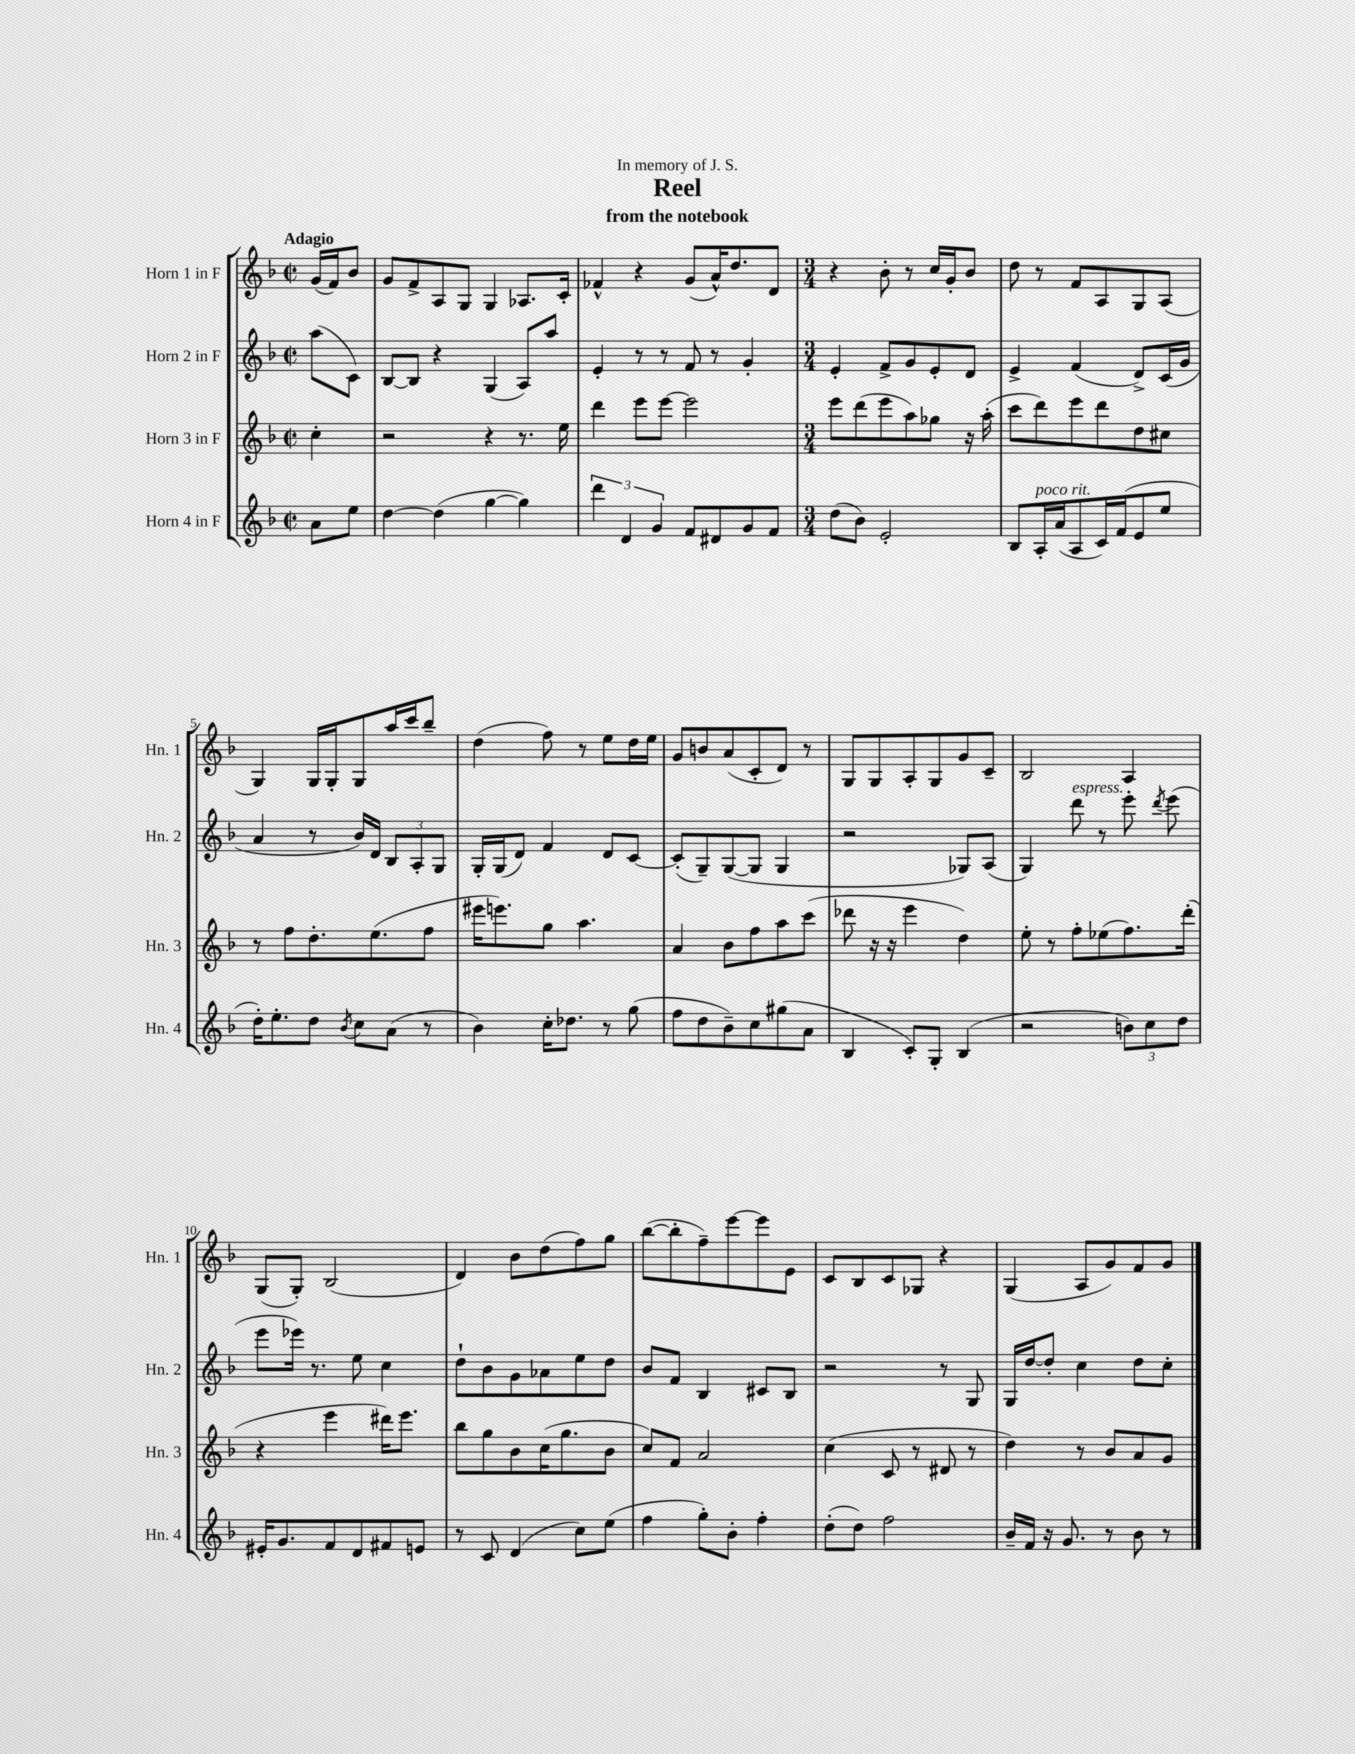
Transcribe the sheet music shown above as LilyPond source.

\header { title = "Reel" subtitle = "from the notebook" dedication = "In memory of J. S." }
<<
\new StaffGroup <<
\new Staff = "s0" \with { instrumentName = "Horn 1 in F" shortInstrumentName = "Hn. 1" } {
    \clef treble \key f \major \defaultTimeSignature \time 2/2 \partial 4 \tempo "Adagio"
    \autoBeamOff g'16[( f'16) bes'8] |
    g'8[ f'8-> a8 g8] g4 aes8.[ c'16]-. |
    fes'4-^ r4 g'8[( a'16-^) d''8. d'8] |
    \numericTimeSignature \time 3/4 r4 bes'8-. r8 c''16[ g'16-. bes'8] |
    d''8 r8 f'8[ a8 g8 a8]( |
    g4) g16[ g16-. g8 a''16 c'''16 bes''8]-- |
    d''4( f''8) r8 e''8[ d''16 e''16] |
    g'8[ b'8 a'8( c'8-. d'8]) r8 |
    g8[ g8 a8-. g8 g'8 c'8]-- |
    bes2 a4 |
    g8[( g8]-.) bes2( |
    d'4) bes'8[ d''8( f''8) g''8] |
    bes''8[~( bes''8-. f''8--) e'''8~ e'''8 e'8] |
    c'8[ bes8 c'8 ges8] r4 |
    g4( a8[ g'8) f'8 g'8] \bar "|." |
}
\new Staff = "s1" \with { instrumentName = "Horn 2 in F" shortInstrumentName = "Hn. 2" } {
    \clef treble \key f \major \defaultTimeSignature \time 2/2 \partial 4
    \autoBeamOff a''8[( c'8]) |
    bes8[~ bes8] r4 g4( a8[) a''8] |
    e'4-. r8 r8 f'8 r8 g'4-. |
    \numericTimeSignature \time 3/4 e'4-. f'8[-> g'8 e'8-. d'8] |
    e'4-> f'4( d'8[->) c'16( g'16] |
    a'4 r8 bes'16[) d'16] \tuplet 3/2 { bes8[ a8-. g8] } |
    g16[-. g16( d'8]) f'4 d'8[ c'8]~ |
    c'8[-.( g8--) g8~( g8] g4 |
    r2 ges8[) a8]( |
    g4) d'''8^\markup { \italic "espress." } r8 e'''8-. \acciaccatura { d'''8 } e'''8( |
    e'''8[ ees'''16]) r8. e''8 c''4 |
    d''8[-! bes'8 g'8 aes'8 e''8 d''8] |
    bes'8[ f'8] bes4 cis'8[ bes8] |
    r2 r8 g8 |
    g16[ d''16~ d''8]-. c''4 d''8[ c''8]-. \bar "|." |
}
\new Staff = "s2" \with { instrumentName = "Horn 3 in F" shortInstrumentName = "Hn. 3" } {
    \clef treble \key f \major \defaultTimeSignature \time 2/2 \partial 4
    \autoBeamOff c''4-. |
    r2 r4 r8. e''16 |
    d'''4 e'''8[ e'''8]~ e'''2 |
    \numericTimeSignature \time 3/4 e'''8[ d'''8( e'''8 a''8) ges''8] r16 a''16-.( |
    c'''8[ d'''8) e'''8 d'''8 d''8 cis''8] |
    r8 f''8[ d''8.-. e''8.( f''8] |
    eis'''16[ e'''8.) g''8] a''4. |
    a'4 bes'8[ f''8 a''8 c'''8]( |
    des'''8 r16 r16 e'''4 d''4) |
    e''8-. r8 f''8[-. ees''8( f''8.) d'''16]-.( |
    r4 e'''4 dis'''16[) e'''8.] |
    bes''8[ g''8 bes'8 c''16( g''8. bes'8] |
    c''8[) f'8] a'2 |
    c''4( c'8 r8 dis'8 r8 |
    d''4) r8 bes'8[ a'8 g'8] \bar "|." |
}
\new Staff = "s3" \with { instrumentName = "Horn 4 in F" shortInstrumentName = "Hn. 4" } {
    \clef treble \key f \major \defaultTimeSignature \time 2/2 \partial 4
    \autoBeamOff a'8[ e''8] |
    d''4~ d''4( g''4~ g''4) |
    \tuplet 3/2 { d'''4 d'4 g'4 } f'8[ dis'8 g'8 f'8] |
    \numericTimeSignature \time 3/4 d''8[( bes'8]) e'2-. |
    bes8[ a16-.^\markup { \italic "poco rit." } a'16( a8 c'16) f'16( e'8 e''8] |
    d''16[-.) e''8.-. d''8] \acciaccatura { bes'8 } c''8[ a'8]( r8 |
    bes'4) c''16[-. des''8.] r8 g''8( |
    f''8[ d''8 bes'8--) c''8 gis''8( a'8] |
    bes4 c'8[-.) g8]-. bes4( |
    r2 \tuplet 3/2 { b'8[) c''8 d''8] } |
    eis'16[-. g'8. f'8 d'8 fis'8 e'8] |
    r8 c'8 d'4( c''8[) e''8]( |
    f''4 g''8[-.) bes'8]-. f''4-. |
    d''8[-.( d''8]) f''2 |
    bes'16[-- f'16] r16 g'8. r8 bes'8 r8 \bar "|." |
}
>>
>>
